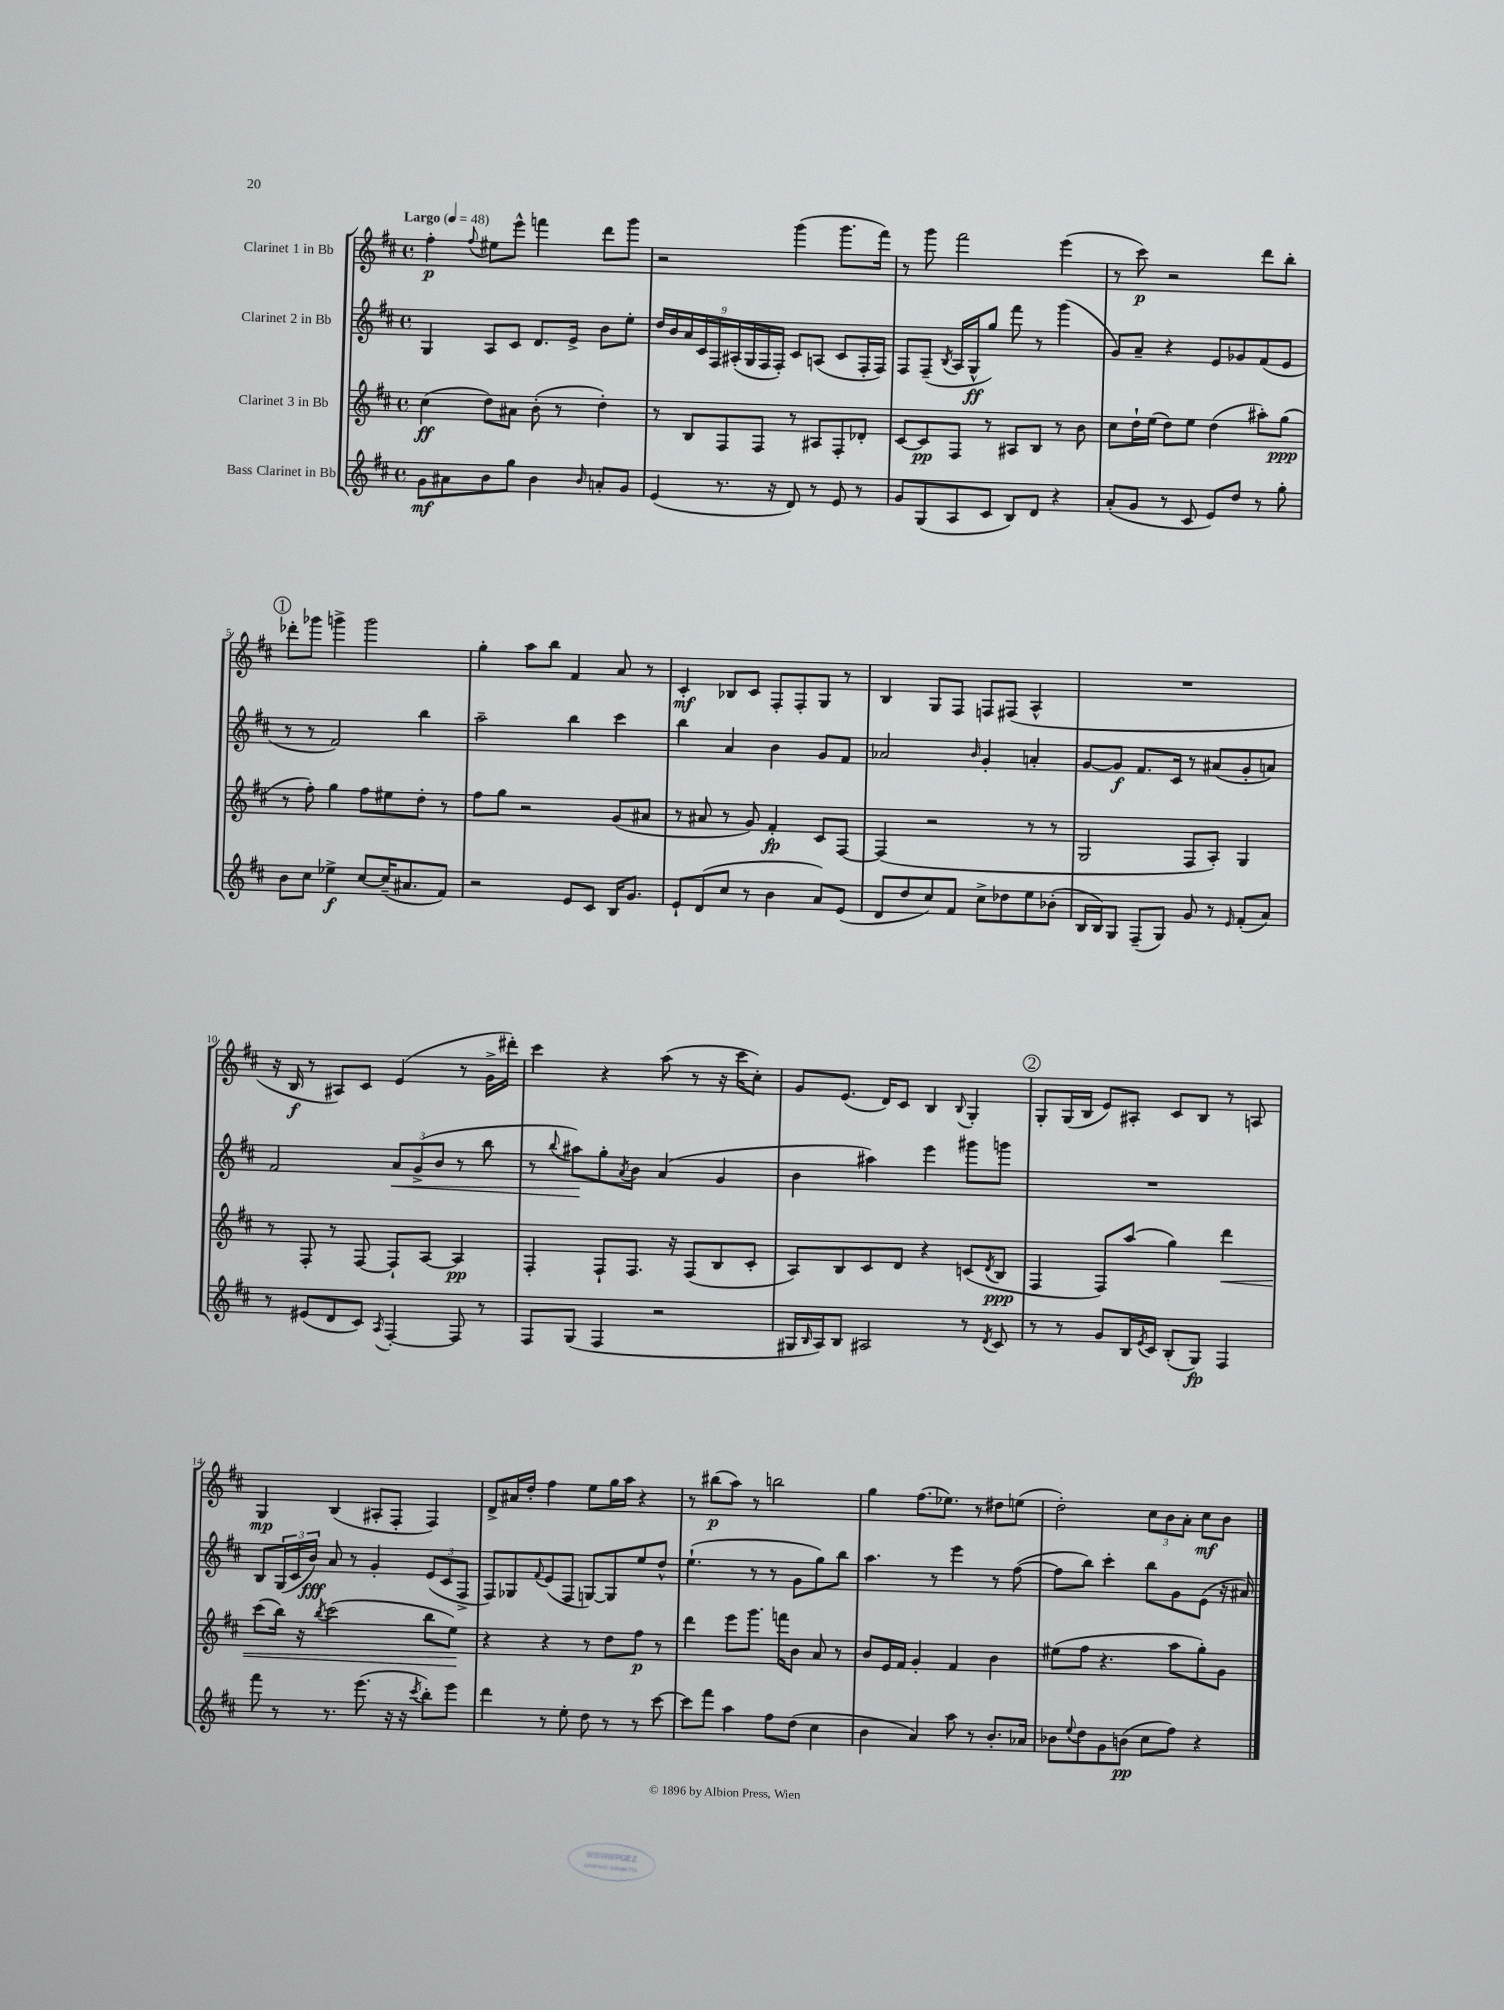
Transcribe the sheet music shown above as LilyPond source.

<<
\new StaffGroup <<
\new Staff = "s0" \with { instrumentName = "Clarinet 1 in Bb" } {
    \clef treble \key d \major \defaultTimeSignature \time 4/4 \tempo "Largo" 4 = 48
    fis''4-.\p \appoggiatura { fis''8 } eis''8 e'''8-^ f'''4 d'''8 g'''8 |
    r2 g'''4( g'''8. fis'''16) |
    r8 g'''8 fis'''2 e'''4( |
    r8 cis'''8\p) r2 d'''8 b''8-. |
    \mark \markup { \circle "1" } des'''8-. ges'''8 g'''4-> g'''2 |
    g''4-. a''8 b''8 fis'4 a'8 r8 |
    cis'4-.\mf bes8 cis'8 fis8-. fis8-. g8 r8 |
    b4 g8 fis8 f8 fis8( a4-^ |
    R1 |
    r16 b16\f r8 ais8) cis'8 e'4( r8 g'16-> dis'''16-.) |
    cis'''4 r4 a''8( r8 r16 cis'''16 cis''8-.) |
    g'8 e'8.( d'16) cis'8 b4 \appoggiatura { b8 } g4-. |
    \mark \markup { \circle "2" } g8-. g16( b16 e'8) ais8-. cis'8 b8 r8 a8 |
    g4\mp b4( ais8-. fis8-. fis4) |
    d'8-> ais'16 d''16-. fis''4 e''8 g''16 a''16 r4 |
    r8 bis''8\p( a''8) r8 b''2 |
    g''4 fis''8.( ees''8.) r8 dis''8 e''8( |
    d''2-.) \tuplet 3/2 { cis''8 b'8 a'8-. } cis''8\mf b'8 \bar "|." |
}
\new Staff = "s1" \with { instrumentName = "Clarinet 2 in Bb" } {
    \clef treble \key d \major \defaultTimeSignature \time 4/4
    g4 a8 cis'8 d'8. e'16-> b'8 e''8-. |
    \tuplet 9/8 { d''16 b'16 a'16 cis'16 fis16 ais16-.( g16 fis16 fis16-.) } cis'8 a8( cis'8 fis16-. fis16) |
    fis8 fis8--( \acciaccatura { b8 } a16 g16-^\ff g''8) fis'''8 r8 g'''4( |
    g'8) a'8-- r4 e'8 ges'8 fis'8( e'8 |
    \mark \markup { \circle "1" } r8 r8 fis'2) b''4 |
    a''2-- b''4 cis'''4 |
    b''4 a'4 b'4 g'8 fis'8 |
    aes'2 \grace { b'16 } g'4-. a'4-. |
    g'8~ g'8\f fis'8. cis'16 r8 ais'8( g'8-. a'8) |
    fis'2 \tuplet 3/2 { a'8\< g'8->( b'8 } r8 b''8 |
    r8 \appoggiatura { b''8 } ais''8\!) g''8-. \acciaccatura { a'8 } b'8 a'4( g'4 |
    b'4 ais''4) e'''4 gis'''8 g'''8 |
    \mark \markup { \circle "2" } R1 |
    b8 \tuplet 3/2 { g16( cis'16 b'16\fff) } a'8 r8 g'4-. \tuplet 3/2 { e'8( cis'8 fis8-> } |
    fis8) ges8 \appoggiatura { fis'8 } e'8( fis8 g8~) g8 e''8 d''8-^ |
    e''4.-!( r8 r8 g'8 g''8) b''8 |
    a''4. r8 e'''4 r8 fis''8~( |
    fis''8 b''8) cis'''4-. b''8 g'8 e'8( r16 ais'16) \bar "|." |
}
\new Staff = "s2" \with { instrumentName = "Clarinet 3 in Bb" } {
    \clef treble \key d \major \defaultTimeSignature \time 4/4
    cis''4\ff( d''8) ais'8 b'8-.( r8 d''4-.) |
    r8 b8 fis8 fis8 r8 ais8 fis8-. des'8-. |
    cis'8~ cis'8\pp fis8 r8 ais8 b8 r8 b'8 |
    cis''8 d''16-! e''16( d''8) e''8 d''4( ais''8-.) g''8\ppp( |
    \mark \markup { \circle "1" } r8 fis''8-.) g''4 fis''8 eis''8 d''8-. r8 |
    fis''8 g''8 r2 g'8( ais'8 |
    r8 ais'8 r8 g'8) fis'4-.\fp cis'8 fis8~ |
    fis4( r2 r8 r8 |
    g2 fis8 a8-.) g4 |
    r8 fis8-. r8 fis8~ fis8-! a8~ a4\pp |
    fis4-. fis8-! fis8. r16 fis8( b8 cis'8-. |
    a8) b8 cis'8 d'8 r4 c'8( \acciaccatura { d'8 } b8\ppp |
    \mark \markup { \circle "2" } fis4 fis8) a''8( g''4) d'''4\< |
    cis'''8( b''16) r16 \acciaccatura { b''8 } cis'''2( b''8 e''8\!) |
    r4 r4 r8 d''8 fis''8\p r8 |
    d'''4 e'''8 g'''8. f'''16 b'8 a'8 r8 |
    b'8 e'16 fis'16 g'4-. fis'4 b'4 |
    eis''8( fis''8 r4. a''8 g''8-.) g'8 \bar "|." |
}
\new Staff = "s3" \with { instrumentName = "Bass Clarinet in Bb" } {
    \clef treble \key d \major \defaultTimeSignature \time 4/4
    g'8\mf ais'8 b'8 g''8 b'4 \grace { b'16 } a'8-. g'8 |
    e'4( r8. r16 d'8) r8 e'8 r8 |
    g'8 g8( a8 cis'8 b8) d'8 r4 |
    a'8-.( g'8 r8 cis'8 e'8) d''8 r8 g''8-. |
    \mark \markup { \circle "1" } b'8 cis''8 ees''4->\f cis''8~ cis''16--( ais'8. fis'8) |
    r2 e'8 cis'8 b16 g'8. |
    e'8-! d'8( cis''8 r8 b'4 a'8) e'8( |
    d'8 d''8 cis''8) fis'8 cis''8-> des''8 e''8 bes'8-.( |
    b16 b16) g8 fis8--( g8) g'8 r8 \grace { e'16 } fis'8-.( a'8) |
    r8 eis'8( d'8 cis'8) \acciaccatura { a8 } fis4~-. fis8 r8 |
    fis8 g8( fis4 r2 |
    gis16 \grace { b16 } a16) b8 ais2 r8 \acciaccatura { d'8 } cis'8 |
    \mark \markup { \circle "2" } r8 r8 g'8 b16 \acciaccatura { e'8 } cis'16 b8-.( g8\fp) fis4 |
    fis'''8 r8 r8. e'''8.( r16 r16 \acciaccatura { cis'''8 } b''8-.) e'''8 |
    d'''4 r8 e''8-. d''8 r8 r8 cis'''8~ |
    cis'''8 fis'''8 a''4 fis''8 d''8( cis''4 |
    b'4 a'4) a''8 r8 b'8.-. aes'16 |
    bes'8 \appoggiatura { e''8 } d''8 g'8 b'8\pp( cis''8 fis''8) r4 \bar "|." |
}
>>
>>
